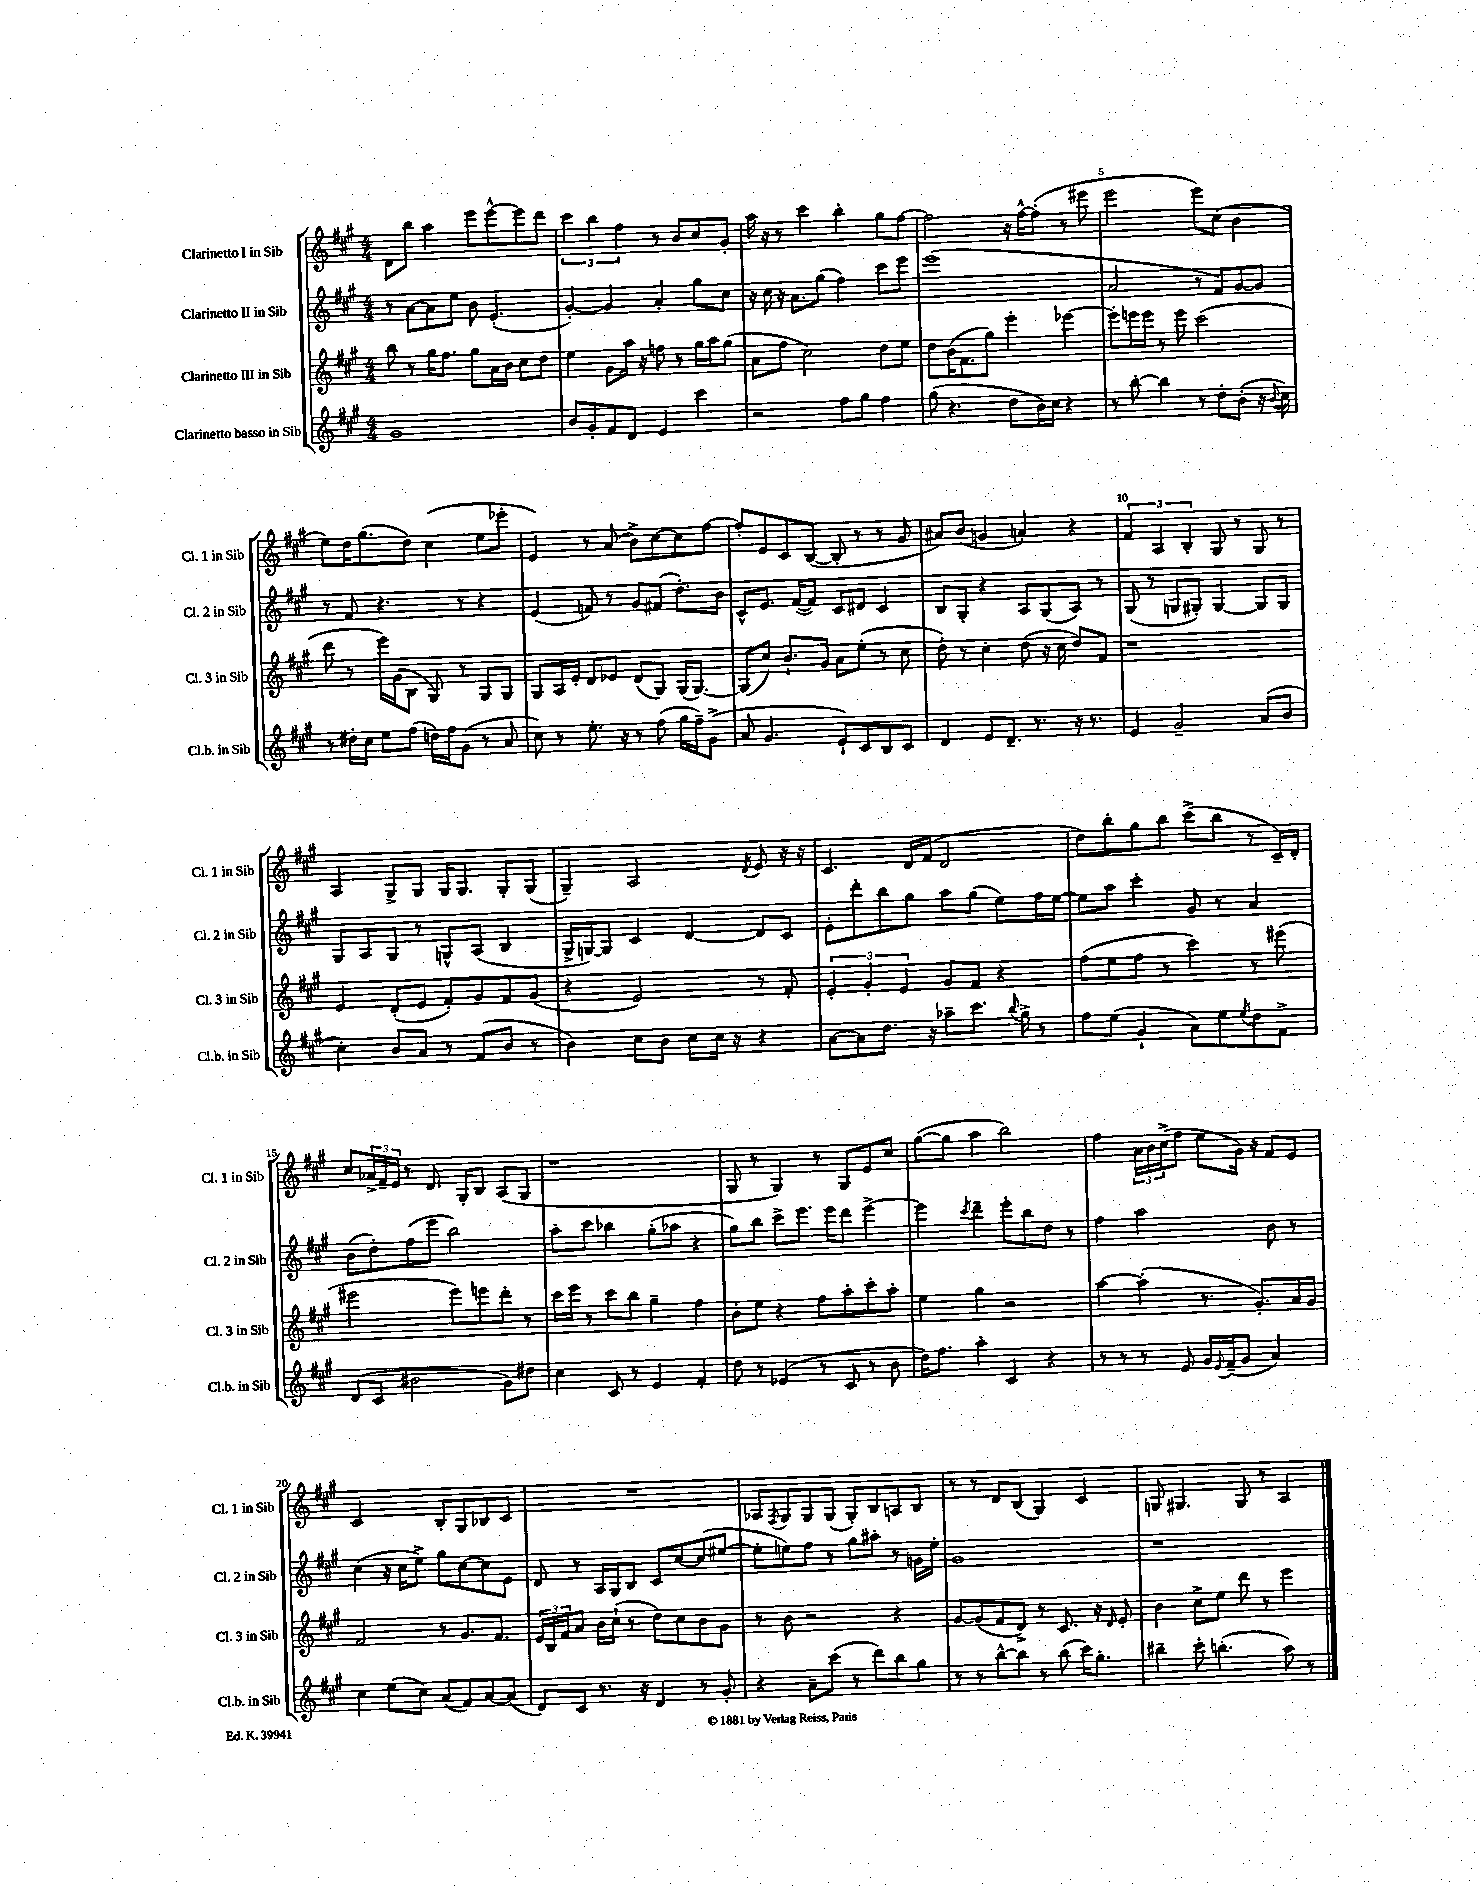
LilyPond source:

<<
\new StaffGroup <<
\new Staff = "s0" \with { instrumentName = "Clarinetto I in Sib" shortInstrumentName = "Cl. 1 in Sib" } {
    \clef treble \key a \major \numericTimeSignature \time 4/4
    d'8 b''8 a''4 e'''8 e'''8~-^ e'''8 d'''8 |
    \tuplet 3/2 { cis'''4 b''4 fis''4 } r8 b'8 cis''8 gis'8-. |
    a''16 r16 r8 cis'''4 b''4-. gis''8 fis''8~ |
    fis''2 r16 fis''16~-^ fis''8-.( r8 eis'''8 |
    e'''2 e'''8) cis''8( b'4 |
    e''8) d''16 gis''8.( d''8) cis''4( e''8 ees'''8-. |
    e'4) r8 a'8( b'8->) cis''8~ cis''8 fis''8~ |
    fis''8-. e'8 cis'8 b8~( b8-. r8 r8 gis'8 |
    ais'8) b'8( g'4 a'4-.) r4 |
    \tuplet 3/2 { fis'4 a4 b4-. } gis8 r8 gis8 r8 |
    a4 gis8-> gis8 gis16 gis8. gis8-. gis8( |
    gis4--) a2 \acciaccatura { d'8 } e'8 r16 r16 |
    cis'4. d'16 fis'16( d'2 |
    d''8) b''8-. gis''8 b''8 cis'''8->( b''8 r8 cis'16--) d'16-. |
    cis''8 \tuplet 3/2 { aes'16-> fis'16-- e'16 } r8 d'8. gis16-. b8 a8( gis8 |
    r1 |
    gis8 r8 gis4) r8 gis8 e'8 cis''8 |
    gis''8~( gis''8 a''4 b''2) |
    fis''4 \tuplet 3/2 { a'16 b'16 cis''16->( } fis''8 e''8 gis'16) r16 fis'8 e'8 |
    cis'2 b8-. gis8 bes8 cis'8 |
    R1 |
    aes8 \acciaccatura { fis8 } gis8 gis8 gis8( gis8-.) b8 a8 b8 |
    r8 r8 d'8 b8( gis4) cis'4 |
    g8 gis4. gis8 r8 a4 \bar "|." |
}
\new Staff = "s1" \with { instrumentName = "Clarinetto II in Sib" shortInstrumentName = "Cl. 2 in Sib" } {
    \clef treble \key a \major \numericTimeSignature \time 4/4
    r8 a'8~ a'8 e''8 b'8 e'4.-.( |
    gis'4~-.) gis'4 a'4-. gis''8 cis''8 |
    r16 cis''16 r16 a'8. gis''8( fis''4) cis'''8 e'''8 |
    e'''1( |
    a'2 r8 fis'8) gis'8~ gis'8 |
    r8 fis'8 r4. r8 r4 |
    e'4( f'8) r8 gis'8 fis'8( d''8.-.) b'16 |
    cis'8-^ e'8. fis'16~( fis'8) cis'8 dis'8 cis'4 |
    b8 gis8-. r4 a8 gis8( a8) r8 |
    gis8( r8 g8 gis8-.) gis4~ gis8 gis8 |
    gis8 a8 gis8 r8 g8-^ a8( b4 |
    gis16-> g16~) g8 cis'4 d'4~ d'8 cis'8 |
    e'8-. d'''8-. b''8 gis''8 a''8 gis''8( e''8) fis''16 e''16~ |
    e''8 a''8 cis'''4-. gis'8 r8 a'4 |
    b'8( d''8-.) fis''8( e'''8 b''2) |
    a''8-. cis'''8 bes''4 gis''8-.( aes''8 r4 |
    gis''8) b''8 cis'''8-> e'''8. e'''16 d'''8 e'''4~-> |
    e'''4 \acciaccatura { cis'''8 } d'''4-- e'''8-. b''8 d''8 r8 |
    fis''4 a''2 b'8 r8 |
    cis''4( r16 cis''16 e''8->) gis''8 cis''8~ cis''8 e'8 |
    d'8 r8 a16 gis16 b8 cis'8 cis''8~ cis''8( eis''8~ |
    eis''8-. e''8) fis''8 r8 gis''8 ais''8-. r8 g'16 e''16-. |
    gis'1 |
    r1 \bar "|." |
}
\new Staff = "s2" \with { instrumentName = "Clarinetto III in Sib" shortInstrumentName = "Cl. 3 in Sib" } {
    \clef treble \key a \major \numericTimeSignature \time 4/4
    b''8 r8 gis''16 fis''8. gis''8 a'16 b'16 cis''8 d''8 |
    e''4 gis'8 a''16 r16 f''8 r8 gis''16 a''16 gis''8( |
    a'8 fis''8 cis''2) d''8 e''8 |
    d''8 b'16( fis'8. gis''8) e'''4-. ees'''4~ |
    ees'''8-. e'''16 e'''16 r8 e'''8 cis'''2( |
    d'''8 r8 e'''16) gis'16( b8 gis8) r8 gis8 gis8 |
    gis8 a16 e'16-. d'8 ees'8 d'8( gis8) gis16( gis8.~) |
    gis8( cis''8) b'8.-! gis'16 a'8 e''8-.( r8 cis''8 |
    d''8-.) r8 cis''4-. d''8( r16 cis''16 d''8) fis'8 |
    r1 |
    e'4 d'8-.( e'8 fis'8-.) gis'8 fis'8 gis'8( |
    r4 e'2) r8 fis'8-. |
    \tuplet 3/2 { e'4-. gis'4-. e'4 } gis'8 fis'8 r4 |
    fis''8( e''8 fis''8 r8 cis'''4) r8 eis'''8( |
    eis'''2 eis'''8) e'''8 d'''8-. r8 |
    cis'''16 e'''16 r8 cis'''8 b''8 gis''4-- fis''4 |
    b'8-. e''8 r4 fis''8 a''8-. cis'''8-. a''8-. |
    e''4 gis''4 r2 |
    a''4~ a''4-.( r8. gis'8.-.) a'16 gis'16 |
    fis'2 r8 gis'8. fis'8. |
    \tuplet 3/2 { e'16 b16 fis'16 } a'8 b'16 cis''16-!( r8 d''8) cis''8 b'8 gis'8 |
    r8 b'8 r2 r4 |
    gis'8~ gis'8( fis'8 d'8->) r8 cis'8. r16 \grace { d'16 } e'8-. |
    b'4 cis''8-> e''8 d'''8 r8 e'''4 \bar "|." |
}
\new Staff = "s3" \with { instrumentName = "Clarinetto basso in Sib" shortInstrumentName = "Cl.b. in Sib" } {
    \clef treble \key a \major \numericTimeSignature \time 4/4
    gis'1 |
    b'8 gis'8-. fis'8 d'8 e'4 cis'''4 |
    r2 fis''8 gis''8 fis''4 |
    gis''8( r4. d''8 b'16) cis''16 r4 |
    r8 b''8~-. b''4 r8 d''8-. b'8-.( r16 \appoggiatura { b'8 } cis''16) |
    r8 dis''16-. cis''16 e''8 fis''8( d''16) fis''16 gis'8( r8 a'8 |
    cis''8) r8 e''8.-. r16 r8 fis''8( gis''16 fis''16--) gis'8->( |
    a'8 gis'4. e'8-!) cis'8 b8 cis'8 |
    d'4 e'8 d'8.-- r8. r16 r8. |
    e'4 gis'2-- a'8( b'8 |
    cis''4-.) b'8 a'8 r8 fis'8( b'8 r8 |
    b'4) cis''8 b'8 cis''8 cis''16 r16 r4 |
    a'8~ a'8 d''8. r16 aes''8-- cis'''8. \appoggiatura { b''8 } gis''16-> r8 |
    fis''8 e''8( gis'4-! a'8) e''8 \acciaccatura { e''8 } d''8 fis'8-> |
    d'8( cis'8 bis'2 gis'8) dis''8 |
    cis''4 cis'8 r8 e'4 fis'4-. |
    d''8 r8 ees'4( r8 cis'8 r8 b'8 |
    d''16) fis''8. a''4-. cis'4 r4 |
    r8 r8 r8 e'8 gis'16 \appoggiatura { e'8 } fis'16--( gis'8 a'4) |
    cis''4 e''8( cis''8) a'8( fis'8) a'8~ a'8( |
    d'8) cis'8 r8. r16 d'4 r8 gis'8-. |
    r4 a'8-- cis'''8( r8 d'''8) b''8 gis''8 |
    r8 r8 b''8~-^ b''8 r8 b''8( cis'''16) gis''8.-. |
    bis''4-- cis'''8-. b''4.-.( a''8) r8 \bar "|." |
}
>>
>>
\layout { \context { \Score \override BarNumber.break-visibility = ##(#f #t #t) barNumberVisibility = #(every-nth-bar-number-visible 5) } }
